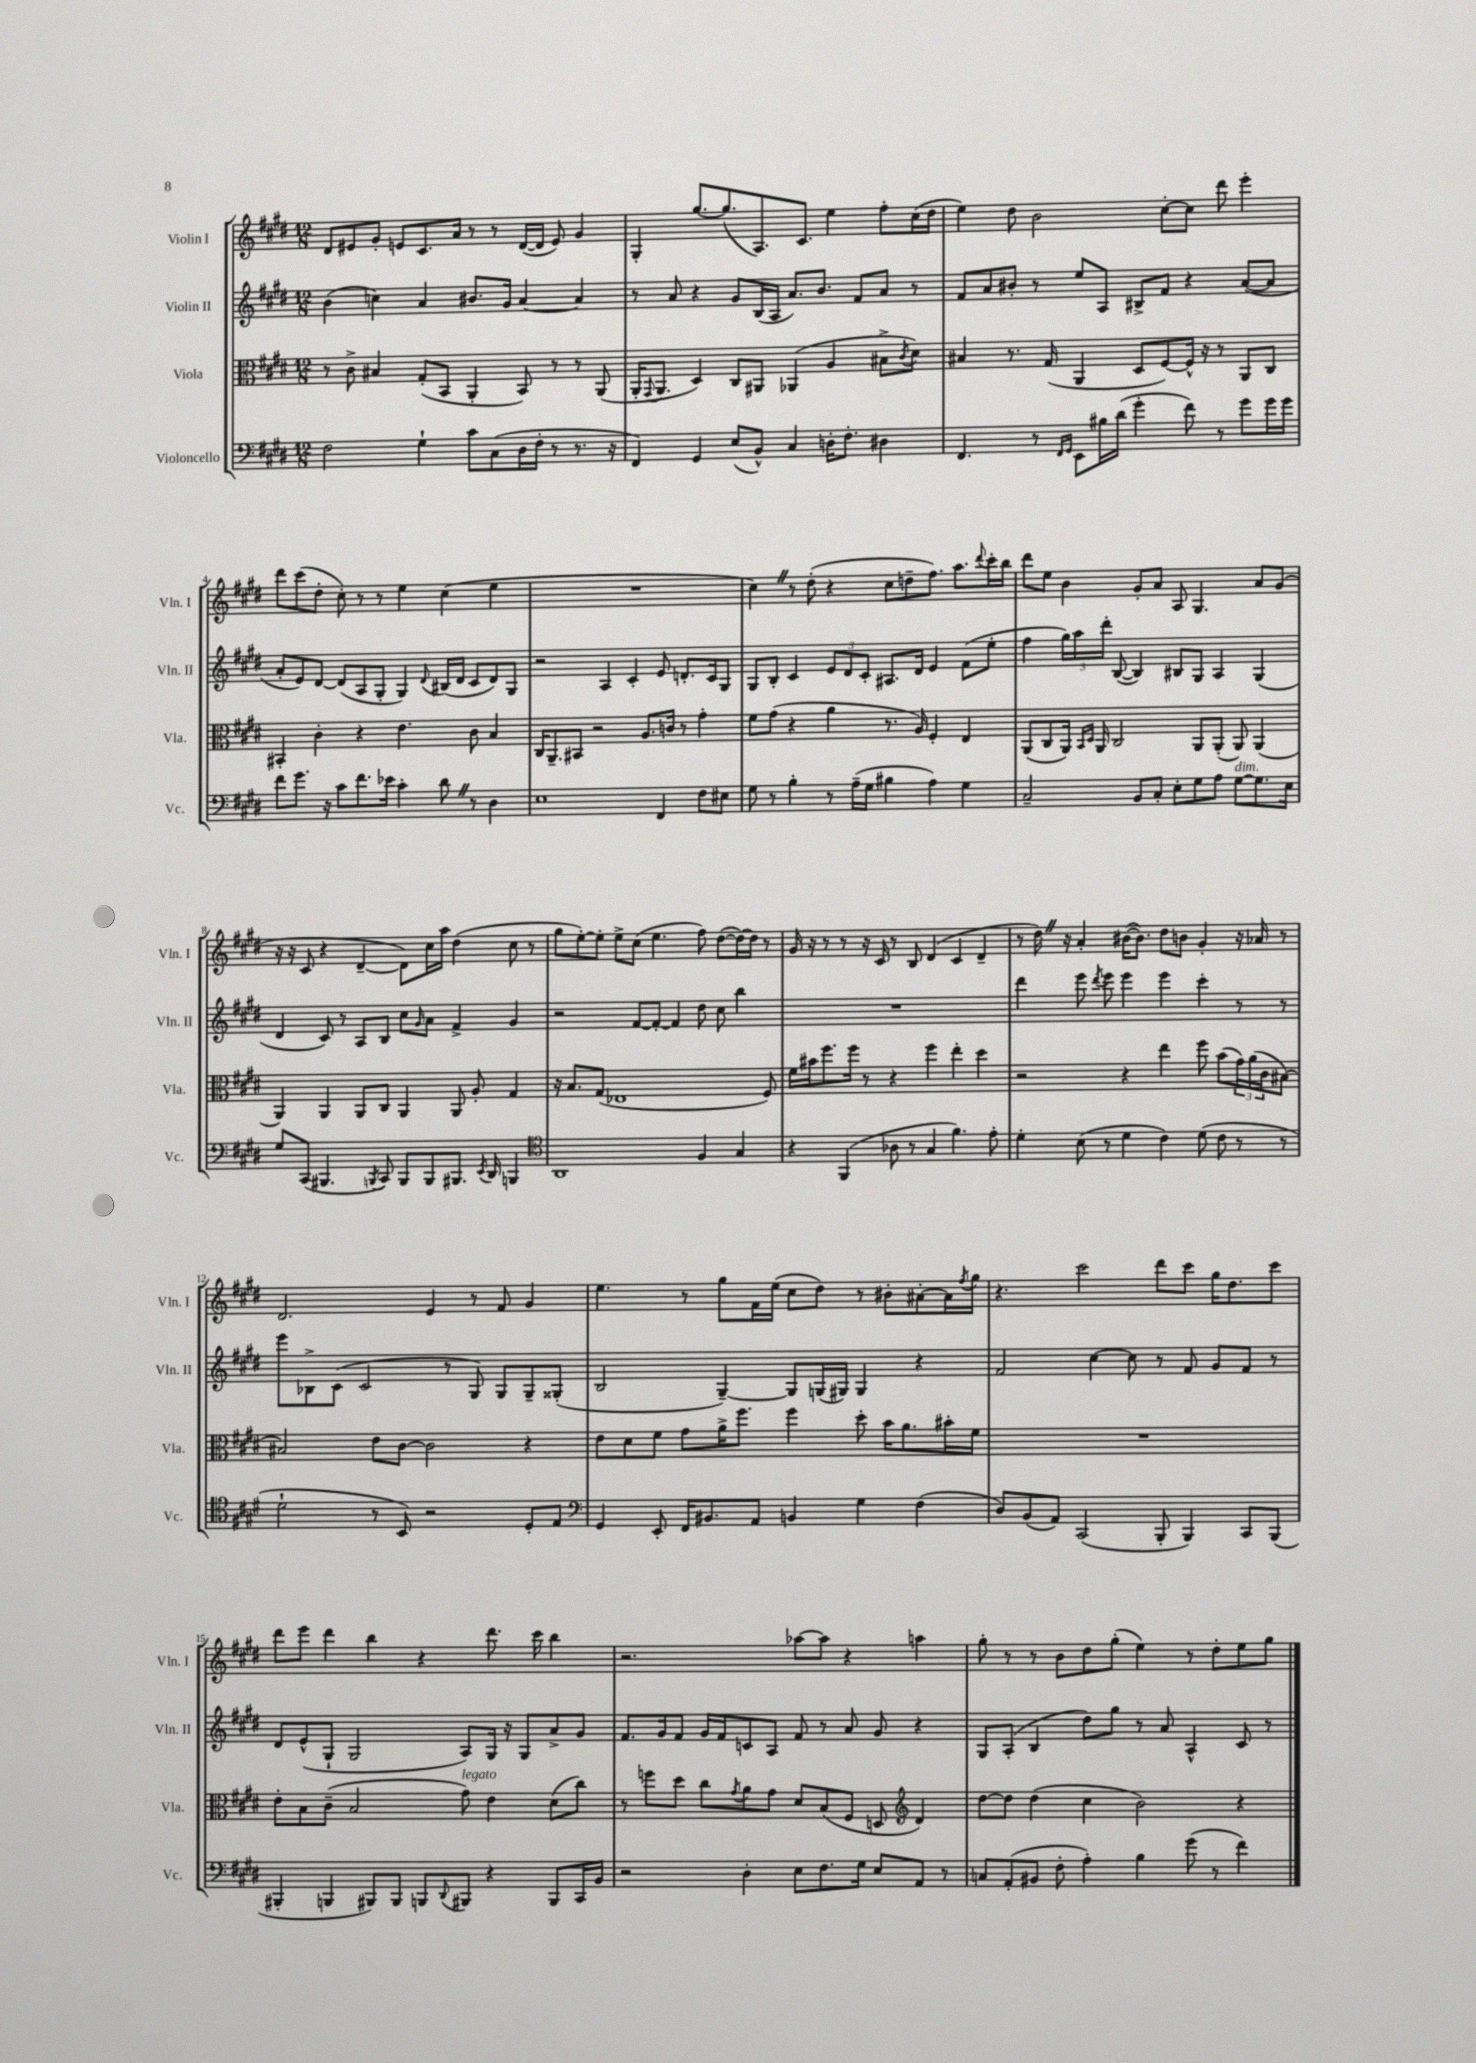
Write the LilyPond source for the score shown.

<<
\new StaffGroup <<
\new Staff = "s0" \with { instrumentName = "Violin I" shortInstrumentName = "Vln. I" } {
    \clef treble \key e \major \numericTimeSignature \time 12/8
    dis'8 eis'8 gis'8-. e'8 cis'8. a'16 r8 r8 dis'16~( dis'16 e'8) gis'4 |
    gis4-. gis''8.~ gis''8.( a8.) cis'8. e''4 fis''8-. cis''16( dis''16 |
    e''4) dis''8 b'2 cis''8~-. cis''8 dis'''8 e'''4-. |
    dis'''8 cis'''8( dis''8-. cis''8-.) r8 r8 e''4 cis''4( e''4 |
    R1. |
    cis''4) \once \override BreathingSign.text = \markup { \musicglyph "scripts.caesura.straight" } \breathe r8 dis''8-.( r4 cis''8 d''8-- fis''8.) a''8. \appoggiatura { dis'''8 } cis'''16-. b''16 |
    dis'''8 e''8 b'4 gis'8-. a'8 a8 gis4. a'8 gis'8( |
    r16 r16 cis'8 r4 dis'4~-- dis'8) cis''16 a''16 dis''4( cis''8 r8 |
    gis''8 e''8~-.) e''8-. e''8-> cis''8( e''4. fis''8) dis''8~( dis''16~) dis''16 r8 |
    gis'16 r16 r8 r8 r16 cis'16 r8 b8 dis'4( cis'4 dis'4-- |
    r8 dis''16) \once \override BreathingSign.text = \markup { \musicglyph "scripts.caesura.straight" } \breathe r16 a'4-. bis'16~( bis'8.) dis''8 b'8 gis'4-. r16 aes'16 r8 |
    dis'2. e'4 r8 fis'8 gis'4 |
    e''4. r8 gis''8 fis'16 e''16( cis''8 dis''8) r8 bis'8-. ais'8~-. ais'16 \acciaccatura { fis''8 } gis''16 |
    r4. cis'''2 dis'''8 cis'''8 gis''16 dis''8. cis'''8 |
    dis'''8 e'''8 dis'''4 b''4 r4 dis'''8. cis'''16 b''4 |
    r2. aes''8~ aes''8 r4 a''4 |
    gis''8-. r8 r8 b'8 dis''8 gis''8-.( e''4) r8 dis''8-. e''8 gis''8 \bar "|." |
}
\new Staff = "s1" \with { instrumentName = "Violin II" shortInstrumentName = "Vln. II" } {
    \clef treble \key e \major \numericTimeSignature \time 12/8
    b'4( c''4) a'4 bis'8. gis'16 a'4~ a'4 |
    r8 a'8 r4 gis'8 b16( a16 a'8.) b'8. fis'8 a'8 r8 |
    fis'8 a'8 bis'8-. r8 e''8 a8 bis8-> fis'8 r4 a'8~( a'8 |
    a'8-. e'8) dis'8~ dis'8( a8 gis8-. gis4) \appoggiatura { dis'8 } bis16( dis'16 cis'8 dis'8) gis8 |
    r2 a4 cis'4-. e'8 d'8.-. cis'16 gis8 |
    gis8 b8-. cis'4 \tuplet 3/2 { e'8 dis'8 cis'8-. } ais8. dis'16 e'4 fis'8( e''8-. |
    fis''4 \tuplet 3/2 { gis''16) a''16 dis'''16-. } b8~( b4) bis8 gis8 a4 gis4( |
    dis'4 cis'8) r8 a8 b8 cis''8 \grace { gis'16 } a'8 fis'4-> gis'4 |
    r2 fis'8~ fis'8~-. fis'4 dis''8 cis''8 b''4 |
    R1. |
    dis'''4 e'''8 \acciaccatura { dis'''8 } e'''8 e'''4 e'''4 cis'''4-. r8 r8 |
    e'''8 bes8-> cis'8( cis'2 r8 gis8) gis8 gis8-- gisis8-.( |
    b2 gis4~--) gis8 g16( gis16) gis4 r4 |
    fis'2 cis''4~ cis''8 r8 fis'8 gis'8 fis'8 r8 |
    dis'8 e'8-^( gis8-! gis2 a8) gis16 r16 gis8 a'8-> gis'8 |
    fis'8. gis'16 fis'8 gis'16 fis'16 c'8 a8 fis'8 r8 a'8 gis'8 r4 |
    gis8 a8-.( b4 dis''8) gis''8 r8 a'8 a4-^ cis'8 r8 \bar "|." |
}
\new Staff = "s2" \with { instrumentName = "Viola" shortInstrumentName = "Vla." } {
    \clef alto \key e \major \numericTimeSignature \time 12/8
    r8 cis'8-> bis4 gis8-.( b,8 a,4-. b,8) r8 r8 a,8( |
    a,16-. \appoggiatura { gis,8 } a,8. dis4) cis8 ais,8 aes,4( a4 bis8-> \acciaccatura { cis'8 } dis'8) |
    bis4 r8. gis16( a,4 dis8 fis8~) fis16-^ r16 r8 a,8 cis8 |
    bis,4-. cis'4-. r4 e'4. cis'8 b4 |
    cis16 a,8.-- bis,8 r2 a8. c'16 r8 gis'4-. |
    fis'8 gis'8( r4 a'4 r8. a16) fis4-. e4 |
    a,8( cis8 a,16) \grace { b,16 dis16 } a,16 cis2 a,8 a,8-.( a,8) a,4( |
    a,4) a,4 a,8 cis8 a,4 a,8 a8-. gis4 |
    r16 b8. gis8( ees1 fis8) |
    fis'16 bis'16 fis''8. fis''16 r8 r4 fis''4 e''4-. dis''4 |
    r2 r4 e''4 fis''8 b'8( \tuplet 3/2 { gis'16) a'16( cis'16 } bis8~) |
    bis2 e'8 cis'8~ cis'2 r4 |
    e'8 dis'8 fis'8 gis'8 a'16-> fis''8. fis''4 dis''8-. b'16 a'8. bis'16-. fis'16 |
    R1. |
    e'8-. b8 cis'8--( b2 gis'8^\markup { \italic "legato" }) e'4 dis'8( cis''8) |
    r8 f''8 dis''8 cis''8 \acciaccatura { gis'8 } a'8 gis'8 dis'8 b8( fis8 d8 \clef treble dis'4) |
    dis''8~ dis''8 dis''4( cis''4 b'2) r4 \bar "|." |
}
\new Staff = "s3" \with { instrumentName = "Violoncello" shortInstrumentName = "Vc." } {
    \clef bass \key e \major \numericTimeSignature \time 12/8
    fis2 gis4-! cis'8 cis8( dis16 fis16-. r8 r8. r16 |
    fis,4) gis,4 e8( b,8-^) cis4 d16-. fis8.-. dis4 |
    fis,4. r8 \grace { fis,16 gis,16 } e,8 bis16 dis'16( gis'4-. fis'8) r8 gis'8 gis'16 gis'16 |
    fis'8 gis'8. r16 cis'8 fis'8. ees'16 cis'4-. dis'8 \once \override BreathingSign.text = \markup { \musicglyph "scripts.caesura.straight" } \breathe r8 dis4 |
    e1 fis,4 fis8 eis8 |
    gis8 r8 b4-. r8 a16--( gis16 bis4 a4) gis4 |
    cis2-- b,8 cis8-. e8-. gis8 a8 gis8~^\markup { \italic "dim." } gis8. e16 |
    gis8 cis,8( bis,,4. \acciaccatura { b,,8 } cis,8) b,,8 b,,8 bis,,8. \acciaccatura { e,8 } dis,16 b,,4 |
    \clef tenor a,1 fis4 gis4 |
    r4 fis,4( aes8 r8 gis4 fis'4.) e'8-. |
    dis'4-. b8( r8 dis'4 cis'4) dis'8( cis'8 r8 r8 |
    dis'2-! r8 b,8) r2 dis8-. e8 |
    \clef bass gis,4 e,8-. fis,16 bis,8. a,8 b,4 gis4 fis4( |
    dis8) b,8( a,8) cis,2( b,,8-. b,,4) cis,8 b,,8( |
    bis,,4-. b,,4 bis,,8) bis,,8 b,,8 \appoggiatura { dis,8 } bis,,8 r4 bis,,8 cis,16 b,16 |
    r2 dis4-. e8 fis8. gis16 e8 a,8 r8 |
    c8 a,8-.( bis,8 fis8-. a4-.) b4 gis'8( r8 fis'4) \bar "|." |
}
>>
>>
